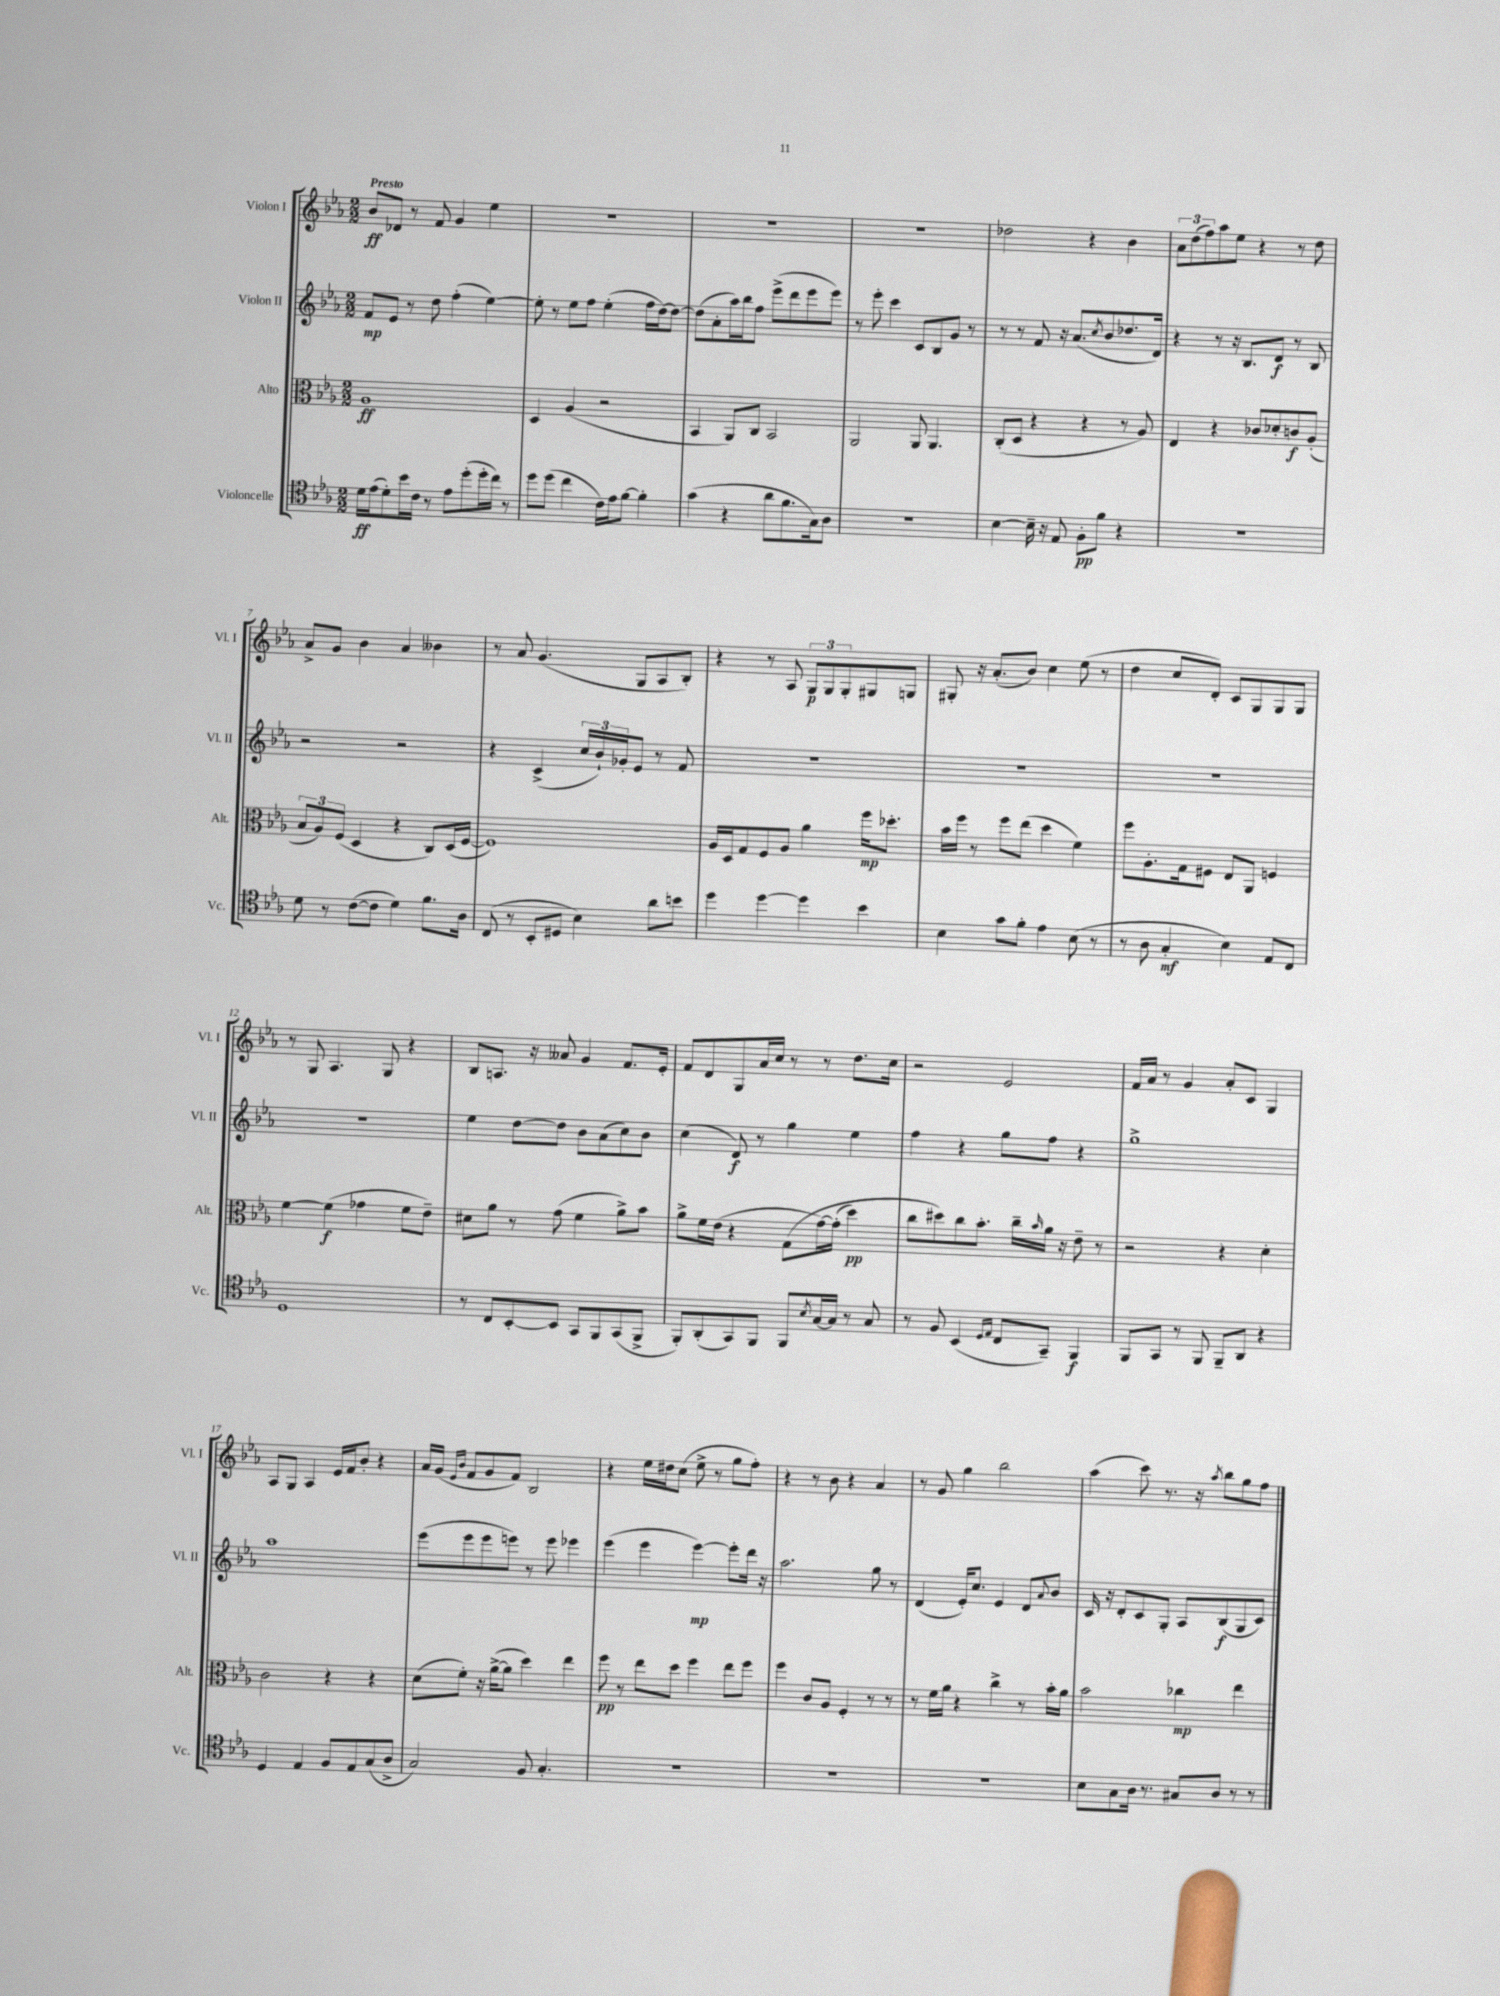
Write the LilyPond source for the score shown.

<<
\new StaffGroup <<
\new Staff = "s0" \with { instrumentName = "Violon I" shortInstrumentName = "Vl. I" } {
    \clef treble \key ees \major \numericTimeSignature \time 2/2 \tempo "Presto"
    bes'8\ff des'8 r8 f'8 g'4 ees''4 |
    R1 |
    r1 |
    r1 |
    des''2 r4 bes'4 |
    \tuplet 3/2 { aes'8 d''8( f''8) } aes''8 ees''8 r4 r8 d''8 |
    aes'8-> g'8 bes'4 aes'4 beses'4 |
    r8 aes'8 g'4.( g8 aes8 bes8-.) |
    r4 r8 aes8 \tuplet 3/2 { g8\p g8 g8-. } gis8 g8 |
    gis8-. r16 aes'8.-.( bes'8) c''4 ees''8( r8 |
    d''4 c''8 d'8-.) c'8 g8 g8 g8 |
    r8 g8 aes4. g8 r4 |
    bes8 a8. r16 aeses'8 g'4 f'8. ees'16-. |
    f'8 d'8 g8 aes'16 c''16 r8 r8 d''8. c''16 |
    r2 ees'2 |
    f'16 aes'16 r8 g'4 aes'8-. c'8 g4 |
    aes8 g8 aes4 ees'16 f'16 bes'8-. r4 |
    aes'16 g'16( \grace { ees'16 bes'16 } f'8 g'8 f'8) bes2 |
    r4 ees''16 dis''16 c''8( ees''8-> r8 g''8 f''8-.) |
    r4 r8 bes'8 r4 aes'4 |
    r8 g'8 g''4 bes''2 |
    aes''4( c'''8) r8. r16 \acciaccatura { aes''8 } bes''8 g''8 f''8 \bar "|." |
}
\new Staff = "s1" \with { instrumentName = "Violon II" shortInstrumentName = "Vl. II" } {
    \clef treble \key ees \major \numericTimeSignature \time 2/2
    f'8\mp ees'8 r8 d''8 f''4-.( ees''4~) |
    ees''8-. r8 ees''8 f''8 ees''4-.( f''16 d''16~) d''8~ |
    d''8( aes'8-. aes''16) bes''16 f''8 ees'''8->( d'''8 ees'''8 ees'''8) |
    r8 ees'''8-. c'''4 c'8 bes8 g'8 r8 |
    r8 r8 f'8 r16 aes'8.( \acciaccatura { c''8 } bes'8 des''8. d'16) |
    r4 r8 r16 bes8. d'8\f r8 bes8 |
    r2 r2 |
    r4 c'4->( \tuplet 3/2 { c''16 bes'16-!) ges'16-. } ees'8 r8 f'8 |
    R1 |
    R1 |
    R1 |
    R1 |
    ees''4 d''8~ d''8 bes'8 aes'8( c''8) bes'8 |
    c''4( d'8\f) r8 g''4 ees''4 |
    f''4 r4 g''8 f''8 r4 |
    g''1-> |
    aes''1 |
    ees'''8( ees'''8 ees'''8 e'''8) r8 e'''8 ees'''4 |
    ees'''4( ees'''4 ees'''4~\mp) ees'''8-. d'''16 r16 |
    aes''2. g''8 r8 |
    d'4( ees'16-.) c''8. ees'4 d'8 \appoggiatura { aes'8 } bes'8 |
    c'16 r16 d'8-. c'8 g8-. aes8 bes8\f( g8 c'8) \bar "|." |
}
\new Staff = "s2" \with { instrumentName = "Alto" shortInstrumentName = "Alt." } {
    \clef alto \key ees \major \numericTimeSignature \time 2/2
    aes1\ff |
    d4 aes4( r2 |
    bes,4 aes,8) c8 bes,2 |
    aes,2 aes,8 aes,4. |
    c8-.( d8 r4 r4 r8 aes8) |
    ees4 r4 ces'8 des'8-. c'8\f aes8-.( |
    \tuplet 3/2 { bes8 aes8) f8( } d4 r4 c8) d16( f16~ |
    f1) |
    aes16 d16 g8 f8 aes8 aes'4 f''16\mp des''8.-. |
    bes'16 f''16 r8 f''8 ees''8( d''4 f'4) |
    f''8 aes8.-. g16 fis8 ees8 aes,8 f4 |
    f'4~ f'4\f( ges'4 f'8 ees'8--) |
    dis'8 aes'8 r8 g'8( f'4 aes'8->) bes'8 |
    aes'8-> f'16 ees'16( r4 g8\( g'16~) g'16-.( d''4\pp) |
    c''8 dis''8\) c''8 bes'8.-. c''16-- \grace { bes'16 } aes'16 r16 ees'8-- r8 |
    r2 r4 d'4-. |
    c'2 r4 r4 |
    d'8( f'8-.) r16 aes'16~->( aes'8 d''4) ees''4 |
    f''8\pp r8 ees''8 d''8 f''4 ees''8 f''8 |
    f''4 c'8 aes8 f4-. r8 r8 |
    r8 f'16 aes'16 r4 c''4-> r8 bes'16-. aes'16 |
    bes'2 ces''4\mp ees''4 \bar "|." |
}
\new Staff = "s3" \with { instrumentName = "Violoncelle" shortInstrumentName = "Vc." } {
    \clef tenor \key ees \major \numericTimeSignature \time 2/2
    d'16\ff ees'16( d'8-.) bes'16 c'16 r8 ees'8 d''8-.( d''16-. c''16) r8 |
    d''8 d''8( c''4 c'16) ees'16 f'8~ f'4-. |
    g'4( r4 aes'8 f'8. g16) aes8 |
    r1 |
    bes4~ bes16-- r16 ees8 f8-.\pp f'8 r4 |
    r1 |
    d'8 r8 c'8~( c'8 d'4) f'8. aes16 |
    c8( r8 bes,8-. dis8 bes4) aes'8 b'8 |
    d''4 d''4~ d''4 bes'4 |
    bes4 g'8 f'8-. ees'4 bes8( r8 |
    r8 aes8 g4-.\mf bes4) ees8 c8 |
    d1 |
    r8 c8 bes,8~-. bes,8 g,8 f,8 g,8( f,8-> |
    f,8-.) aes,8-.( g,8) f,8 f,8 \acciaccatura { bes8 } g16~ g16 r8 g8 |
    r8 f8 bes,4( \grace { d16 ees16 } c8 g,8--) f,4\f |
    f,8 g,8 r8 f,8 f,8-- aes,8 r4 |
    d4 ees4 f8 ees8 g8( aes8-> |
    g2) f8 g4.-. |
    R1 |
    R1 |
    R1 |
    bes8 g8 aes16 r8. gis8 aes8 r8 r8 \bar "|." |
}
>>
>>
